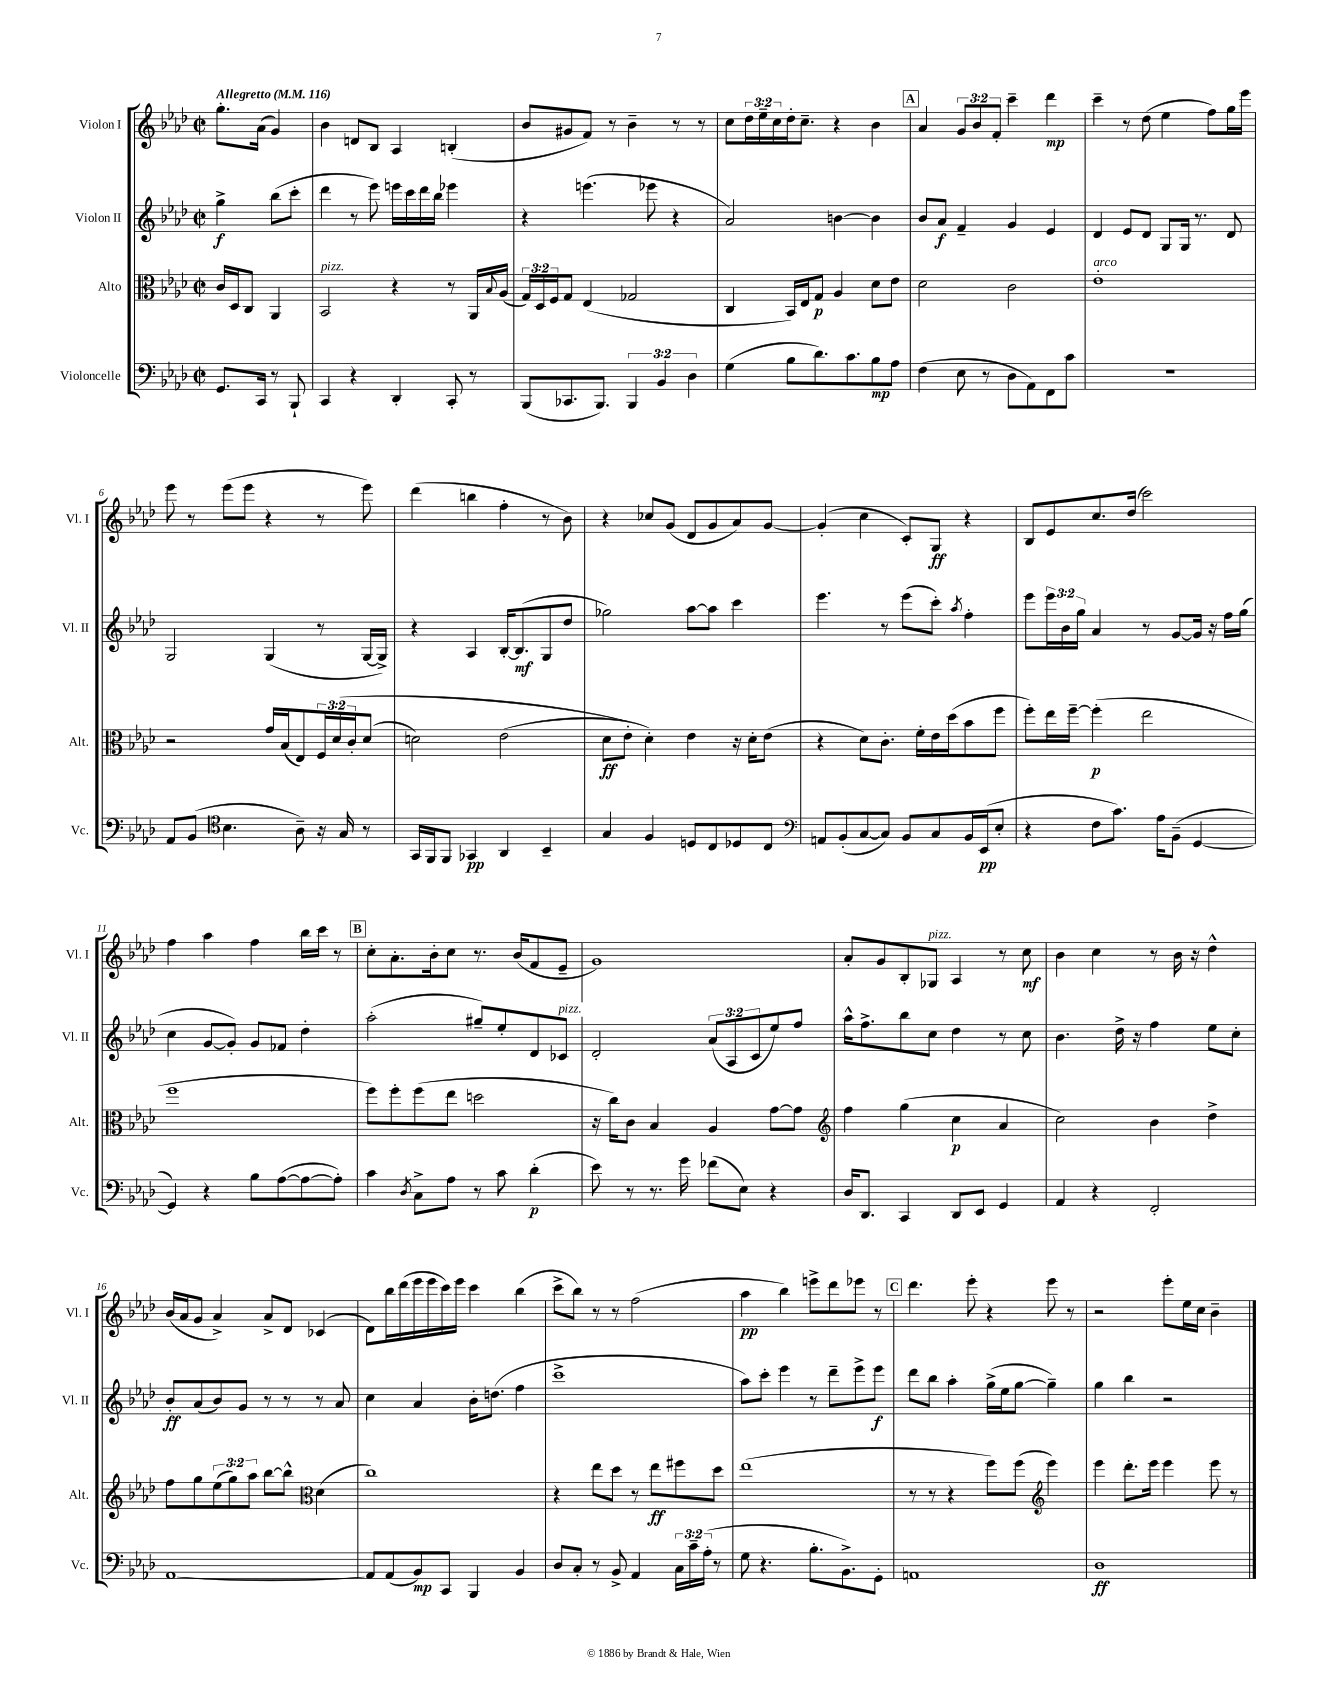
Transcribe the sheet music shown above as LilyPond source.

<<
\new StaffGroup <<
\new Staff = "s0" \with { instrumentName = "Violon I" shortInstrumentName = "Vl. I" } {
    \clef treble \key aes \major \defaultTimeSignature \time 2/2 \override Staff.TupletNumber.text = #tuplet-number::calc-fraction-text \partial 2 \tempo "Allegretto" 4 = 116
    g''8.-. aes'16( g'4) |
    bes'4 d'8 bes8 aes4 b4-.( |
    bes'8 gis'8 f'8) r8 bes'4-- r8 r8 |
    c''8 \tuplet 3/2 { des''16 ees''16-- c''16 } des''16-. c''8.-- r4 bes'4 |
    \mark \markup { \box "A" } aes'4 \tuplet 3/2 { g'8 bes'8 f'8-. } c'''4-- des'''4\mp |
    c'''4-- r8 des''8( ees''4 f''8) g''16 ees'''16 |
    ees'''8 r8 ees'''8( ees'''8 r4 r8 ees'''8) |
    des'''4( b''4 f''4-. r8 bes'8) |
    r4 ces''8 g'8( des'8 g'8 aes'8) g'8~ |
    g'4-.( c''4 c'8-.) g8\ff r4 |
    bes8 ees'8 c''8. des''16( c'''2) |
    f''4 aes''4 f''4 bes''16 c'''16 r8 |
    \mark \markup { \box "B" } c''8-. aes'8.-. bes'16-. c''8 r8. bes'16( f'8 ees'8-- |
    g'1) |
    aes'8-. g'8 bes8-. ges8^\markup { \italic "pizz." } aes4 r8 c''8\mf |
    bes'4 c''4 r8 bes'16 r16 des''4-^ |
    bes'16( aes'16 g'8 aes'4->) aes'8-> des'8 ces'4( |
    des'8) bes''16 des'''16( ees'''16 ees'''16 c'''16) ees'''16 c'''4 bes''4( |
    c'''8-> bes''8) r8 r8 f''2( |
    aes''4\pp bes''4) e'''8-> des'''8 ees'''8 r8 |
    \mark \markup { \box "C" } des'''4. ees'''8-. r4 ees'''8 r8 |
    r2 ees'''8-. ees''16 c''16 bes'4-- \bar "|." |
}
\new Staff = "s1" \with { instrumentName = "Violon II" shortInstrumentName = "Vl. II" } {
    \clef treble \key aes \major \defaultTimeSignature \time 2/2 \override Staff.TupletNumber.text = #tuplet-number::calc-fraction-text \partial 2
    g''4->\f bes''8( c'''8-. |
    des'''4 r8 ees'''8) e'''16 c'''16 des'''16 bes''16 ees'''4 |
    r4 e'''4.( ees'''8 r4 |
    aes'2) b'4~ b'4 |
    \mark \markup { \box "A" } bes'8 aes'8\f f'4-- g'4 ees'4 |
    des'4 ees'8 des'8 g8 g16 r8. des'8 |
    g2 g4( r8 g16~ g16->) |
    r4 aes4 bes16~-. bes8.\mf( g8 des''8 |
    ges''2) aes''8~ aes''8 c'''4 |
    ees'''4. r8 ees'''8( c'''8-.) \acciaccatura { aes''8 } f''4-. |
    ees'''8 \tuplet 3/2 { ees'''16 bes'16 g''16 } aes'4 r8 g'8~ g'16 r16 f''16 g''16( |
    c''4 g'8~ g'8-.) g'8 fes'8 des''4-. |
    \mark \markup { \box "B" } aes''2-.( gis''8--) ees''8-. des'8 ces'8^\markup { \italic "pizz." } |
    des'2-. \tuplet 3/2 { aes'8( aes8 c'8 } ees''8) f''8 |
    aes''16-^ f''8.-> bes''8 c''8 des''4 r8 c''8 |
    bes'4. des''16-> r16 f''4 ees''8 c''8-. |
    bes'8-.\ff aes'8( bes'8) g'8 r8 r8 r8 aes'8 |
    c''4 aes'4 bes'16-. d''8.( f''4 |
    c'''1-> |
    aes''8) c'''8-. ees'''4 r8 des'''8-- ees'''8-> ees'''8\f |
    \mark \markup { \box "C" } des'''8 bes''8 aes''4-. g''16->( ees''16 g''8~ g''4--) |
    g''4 bes''4 r2 \bar "|." |
}
\new Staff = "s2" \with { instrumentName = "Alto" shortInstrumentName = "Alt." } {
    \clef alto \key aes \major \defaultTimeSignature \time 2/2 \override Staff.TupletNumber.text = #tuplet-number::calc-fraction-text \partial 2
    c'16 des16 c8 aes,4 |
    bes,2^\markup { \italic "pizz." } r4 r8 aes,16 \appoggiatura { bes8 } aes16( |
    \tuplet 3/2 { g16) des16 f16 } g8 ees4( ges2 |
    c4 bes,16) ees16 g8\p aes4 des'8 ees'8 |
    \mark \markup { \box "A" } des'2 c'2 |
    ees'1-.^\markup { \italic "arco" } |
    r2 g'16 bes16( ees8) \tuplet 3/2 { f16 des'16\( c'16-. } des'8( |
    d'2) ees'2( |
    des'8\ff ees'8-.\) des'4-.) ees'4 r16 des'16-. ees'8( |
    r4 des'8) c'8.-. f'16-. ees'16 des''16( bes'8 f''8 |
    f''8-.) ees''16 f''16~-- f''4-.\p( ees''2 |
    f''1 |
    \mark \markup { \box "B" } f''8) f''8-. f''8( ees''8 d''2 |
    r16 c''16) c'8 bes4 aes4 g'8~ g'8 |
    \clef treble f''4 g''4( c''4\p aes'4 |
    c''2) bes'4 des''4-> |
    f''8 g''8 \tuplet 3/2 { ees''8( g''8) aes''8 } bes''8~ bes''8-^ \clef alto des'4( |
    c''1) |
    r4 ees''8 des''8 r8 ees''8\ff fis''8 des''8 |
    ees''1( |
    \mark \markup { \box "C" } r8 r8 r4 f''8) f''8( \clef treble ees'''4) |
    ees'''4 des'''8.-. ees'''16 ees'''4 ees'''8 r8 \bar "|." |
}
\new Staff = "s3" \with { instrumentName = "Violoncelle" shortInstrumentName = "Vc." } {
    \clef bass \key aes \major \defaultTimeSignature \time 2/2 \override Staff.TupletNumber.text = #tuplet-number::calc-fraction-text \partial 2
    g,8. c,16 r8 bes,,8-! |
    c,4 r4 des,4-. c,8-. r8 |
    bes,,8( ces,8. bes,,8.) \tuplet 3/2 { bes,,4 bes,4 des4 } |
    g4( bes8 des'8.) c'8. bes8\mp aes8 |
    \mark \markup { \box "A" } f4( ees8 r8 des8 aes,8) f,8 c'8 |
    R1 |
    aes,8 bes,8( \clef tenor bes4. aes8--) r16 g16 r8 |
    g,16 f,16 f,8 ges,4\pp aes,4 bes,4-- |
    g4 f4 d8 c8 des8 c8 |
    \clef bass a,8 bes,8-.( c8~ c8) bes,8 c8 bes,16 ees,16\pp( ees8-. |
    r4 f8 c'8.) aes16 bes,8--( g,4~ |
    g,4) r4 bes8 aes8~( aes8~ aes8-.) |
    \mark \markup { \box "B" } c'4 \acciaccatura { des8 } c8-> aes8 r8 c'8 des'4-.\p( |
    ees'8) r8 r8. g'16 fes'8( ees8) r4 |
    des16 des,8. c,4 des,8 ees,8 g,4 |
    aes,4 r4 f,2-. |
    aes,1~ |
    aes,8 aes,8( bes,8\mp) c,8 bes,,4 bes,4 |
    des8 c8-. r8 bes,8-> aes,4 \tuplet 3/2 { c16 c'16-- aes16-.( } r8 |
    g8 r4. bes8.-. bes,8.->) g,8-. |
    \mark \markup { \box "C" } a,1 |
    des1\ff \bar "|." |
}
>>
>>
